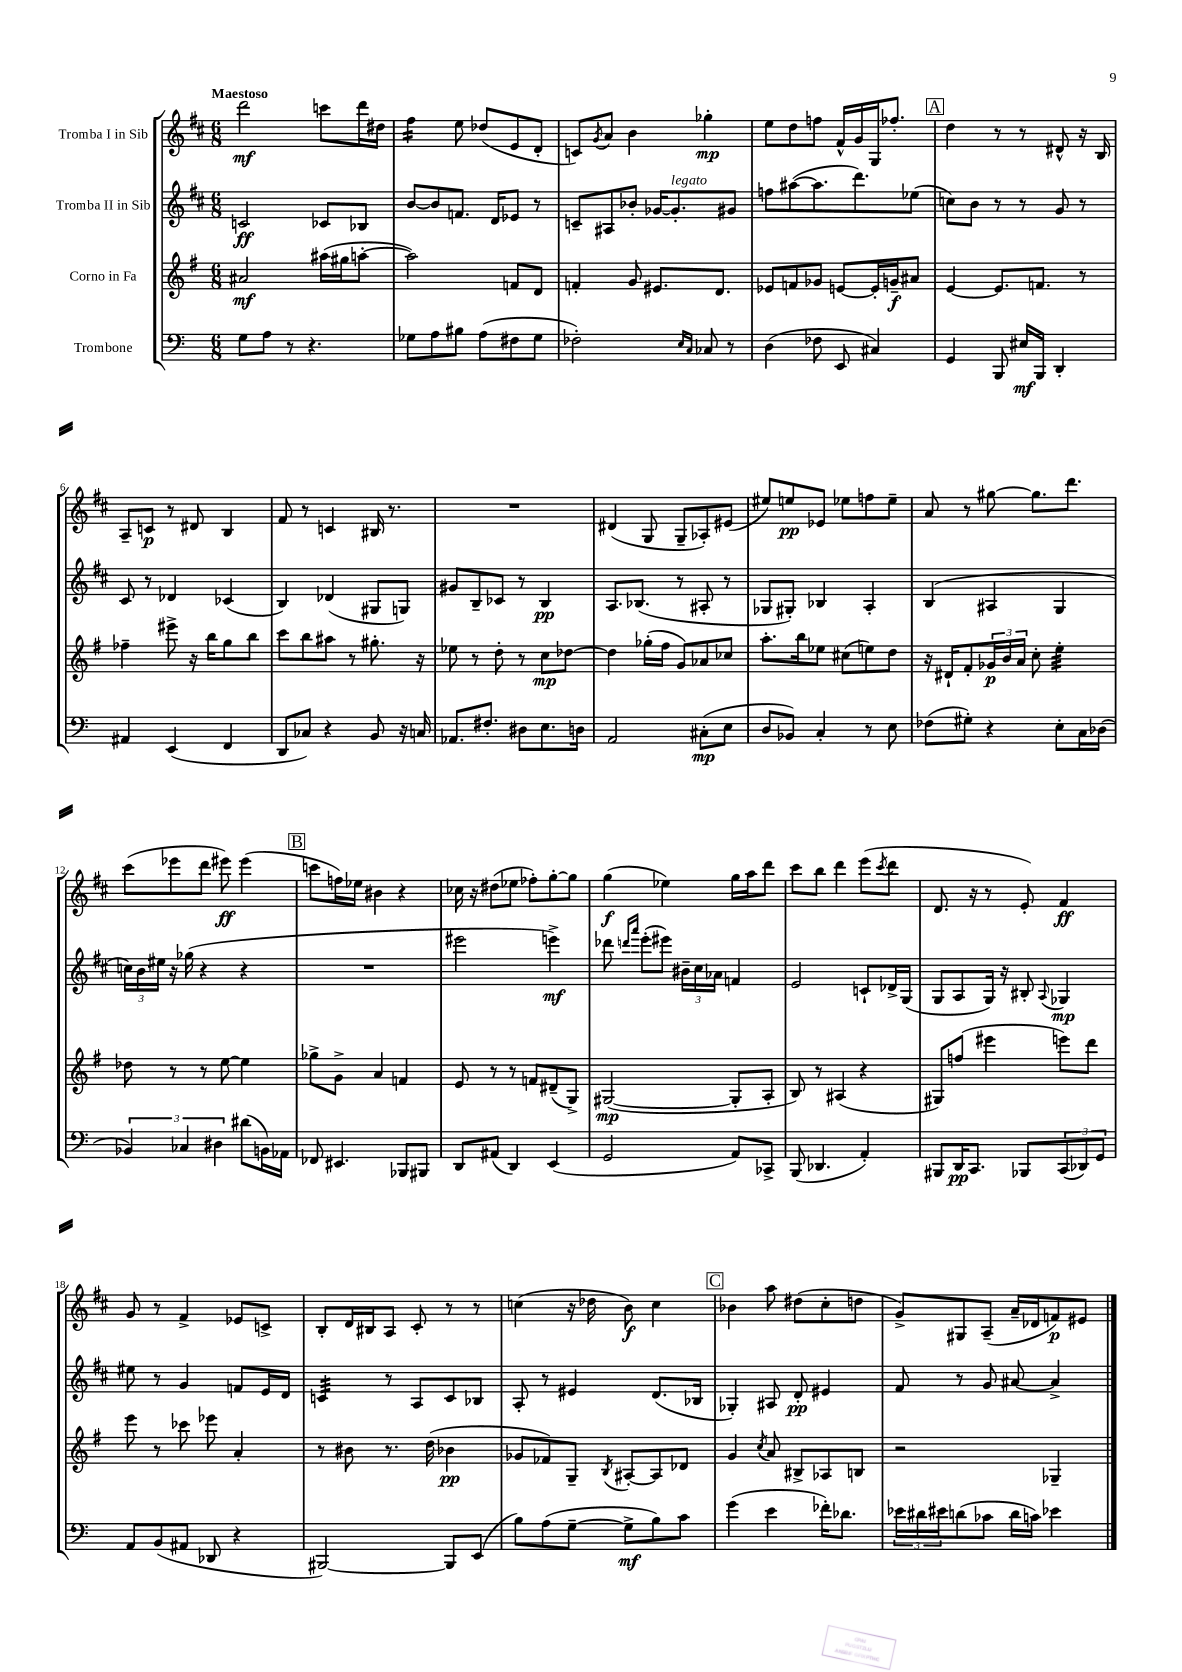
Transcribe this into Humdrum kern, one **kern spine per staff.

**kern	**kern	**kern	**kern
*staff4	*staff3	*staff2	*staff1
*clefF4	*clefG2	*clefG2	*clefG2
*k[]	*k[f#]	*k[f#c#]	*k[f#c#]
*M6/8	*M6/8	*M6/8	*M6/8
8G	2a#	2c	2ddd
8A	.	.	.
8r	.	.	.
4.r	.	.	.
.	(16aa#	8c-	8ccc
.	16gg#	.	.
.	[8aa'	8B-	16ddd
.	.	.	16dd#
=	=	=	=
8G-	2aa])	[8b	4ff#
8A	.	8b]	.
8B#	.	8.f	8ee
(8A	.	.	(8dd-
.	.	16d	.
8F#	8f	8e-	8e
8G-	8d	8r	8d'
=	=	=	=
2F-')	4f'	8c~	8c)
.	.	.	8qg
.	.	8A#	8a
.	8g	8b-'	4b
.	8.e#	[16g-	.
.	.	8.g-']	.
16qqE	.	.	.
16qqC	.	.	.
8C-	.	.	4gg-'
.	8.d	.	.
8r	.	8g#	.
=	=	=	=
(4D	8e-	8ff	8ee
.	8f	([8aa#	8dd
8F-	8g-	8.aa#]	8ff
8EE	[8e	.	16f#^^
.	.	8.ddd)	16g
4C#)	16e']	.	16G
.	16g~	.	8.ff-'
.	8a#	(8ee-	.
=	=	=	=
4GG	[4e	8cc)	4dd
.	.	8b	.
8BBB	8.e]	8r	8r
16E#	.	8r	8r
16BBB	8.f	.	.
4DD'	.	8g	8d#^^
.	8r	8r	16r
.	.	.	16B
=	=	=	=
4AA#	4ff-~	8c#	8A~
.	.	8r	8c
(4EE	8eee#^	4d-	8r
.	16r	.	8d#
.	16bb	.	.
4FF	8gg	(4c-	4B
.	8bb	.	.
=	=	=	=
8DD	8ccc	4B)	8f#
8C-)	8bb	.	8r
4r	8aa#	(4d-	4c
.	8r	.	.
8BB	8.gg#'	8G#	16B#
.	.	.	8.r
16r	.	8G)	.
16C	16r	.	.
=	=	=	=
8.AA-	8ee-	8g#	2.r
.	8r	8B~	.
8.F#'	.	.	.
.	8dd'	8c-	.
8D#	8r	8r	.
8.E	8cc	4B	.
.	[8dd-	.	.
16D	.	.	.
=	=	=	=
2AA	4dd-]	8.A	(4d#
.	.	(8.B-	.
.	(16gg-'	.	8G
.	16ff#	.	.
.	8g)	8r	8G~
(8C#'	8a-	8A#'	8A-')
8E	8cc-	8r	(8e#
=	=	=	=
8D	8.aa'	8G-	8ee#)
8BB-)	.	8G#')	8ee
.	16bb	.	.
4C'	8ee-	4B-	8e-
.	(8cc#	.	8ee-
8r	8ee)	4A'	8ff
8E	8dd	.	8ee-~
=	=	=	=
(8F-	16r	(4B	8a
.	16d#`	.	.
8G#')	8f#'	.	8r
4r	24g-	4A#	[8gg#
.	24b	.	.
.	24a	.	.
.	8cc'	.	8.gg#]
8E'	4ee'	4G	.
.	.	.	8.ddd
16C	.	.	.
(16D-	.	.	.
=	=	=	=
6BB-)	8dd-	24cc)	(8ccc#
.	.	24b	.
.	.	24ee#	.
.	8r	16r	8eee-
6C-	.	.	.
.	.	(16gg-	.
.	8r	4r	8ddd
6D#	.	.	.
.	[8ee	.	8eee#)
(8d#	4ee]	4r	(4eee#
16BB)	.	.	.
16AA-	.	.	.
=	=	=	=
8FF-	8gg-^	2.r	8ccc
4.EE#	8g^	.	16ff)
.	.	.	16ee-
.	4a	.	4b#
8BBB-	4f	.	4r
8BBB#	.	.	.
=	=	=	=
8DD	8e	2eee#	16cc-
.	.	.	16r
(8AA#	8r	.	(8dd#
4DD)	8r	.	8ee-
.	8f	.	8ff-')
(4EE	(8d#~	4eee^)	[8gg'
.	8G^)	.	8gg]
=	=	=	=
2GG	([2G#	8ddd-	(4gg
.	.	16qqddd	.
.	.	16qqaaa	.
.	.	(8eee'	.
.	.	8eee#)	4ee-)
.	.	24b#~	.
.	.	24cc#	.
.	.	24a-	.
8AA)	8G#']	4f	16gg
.	.	.	16aa
8CC-^	8A'	.	8ddd
=	=	=	=
(8BBB	8B)	2e	8ccc#
4.DD-	8r	.	8bb
.	(4A#	.	4ddd
4AA')	4r	8c`	(8eee
.	.	.	8qccc#
.	.	16d-^	8ddd
.	.	(16G	.
=	=	=	=
8BBB#	8G#)	8G	8.d
16DD	(8ff	8A	.
8.CC	.	.	16r
.	4eee#	16G)	8r
.	.	16r	.
8BBB-	.	8B#'	8e')
.	.	8qqA	.
(12CC	8eee)	4G-	4f#
12DD-)	.	.	.
.	8ddd	.	.
12GG	.	.	.
=	=	=	=
8AA	8eee	8ee#	8g
(8BB	8r	8r	8r
8AA#	8ccc-	4g	4f#^
8DD-	8eee-	.	.
4r	4a'	8f	8e-
.	.	16e	8c^
.	.	16d	.
=	=	=	=
[2BBB#)	8r	4c	8B'
.	8b#	.	16d
.	.	.	16B#
.	8.r	8r	8A
.	.	8A	8c#'
.	(16dd	.	.
8BBB#]	4b-	8c	8r
(8EE	.	8B-	8r
=	=	=	=
8B)	8g-	8A'	(4cc
(8A	8f-)	8r	.
[8G~	8G~	4e#	16r
.	.	.	16dd-
.	8qB	.	.
8G^]	[8A#'	.	8b)
8B)	8A#]	(8.d	4cc
8c	8d-	.	.
.	.	16B-	.
=	=	=	=
(4g	4g	4G-')	4b-
.	8qcc	.	.
4e	8a	8A#	8aa
.	8B#^	8d'	(8dd#
16f-')	8A-	4e#	8cc#'
8.d-	.	.	.
.	8B	.	8dd
=	=	=	=
24e-	2r	8f#	8g^)
24d#	.	.	.
24e#	.	.	.
(8d	.	8r	8G#
8c-	.	8g	(8A~
16d	.	[8a#	16a~
16c)	.	.	16d-
4e-	4G-~	4a#^]	8f)
.	.	.	8e#
==	==	==	==
*-	*-	*-	*-
